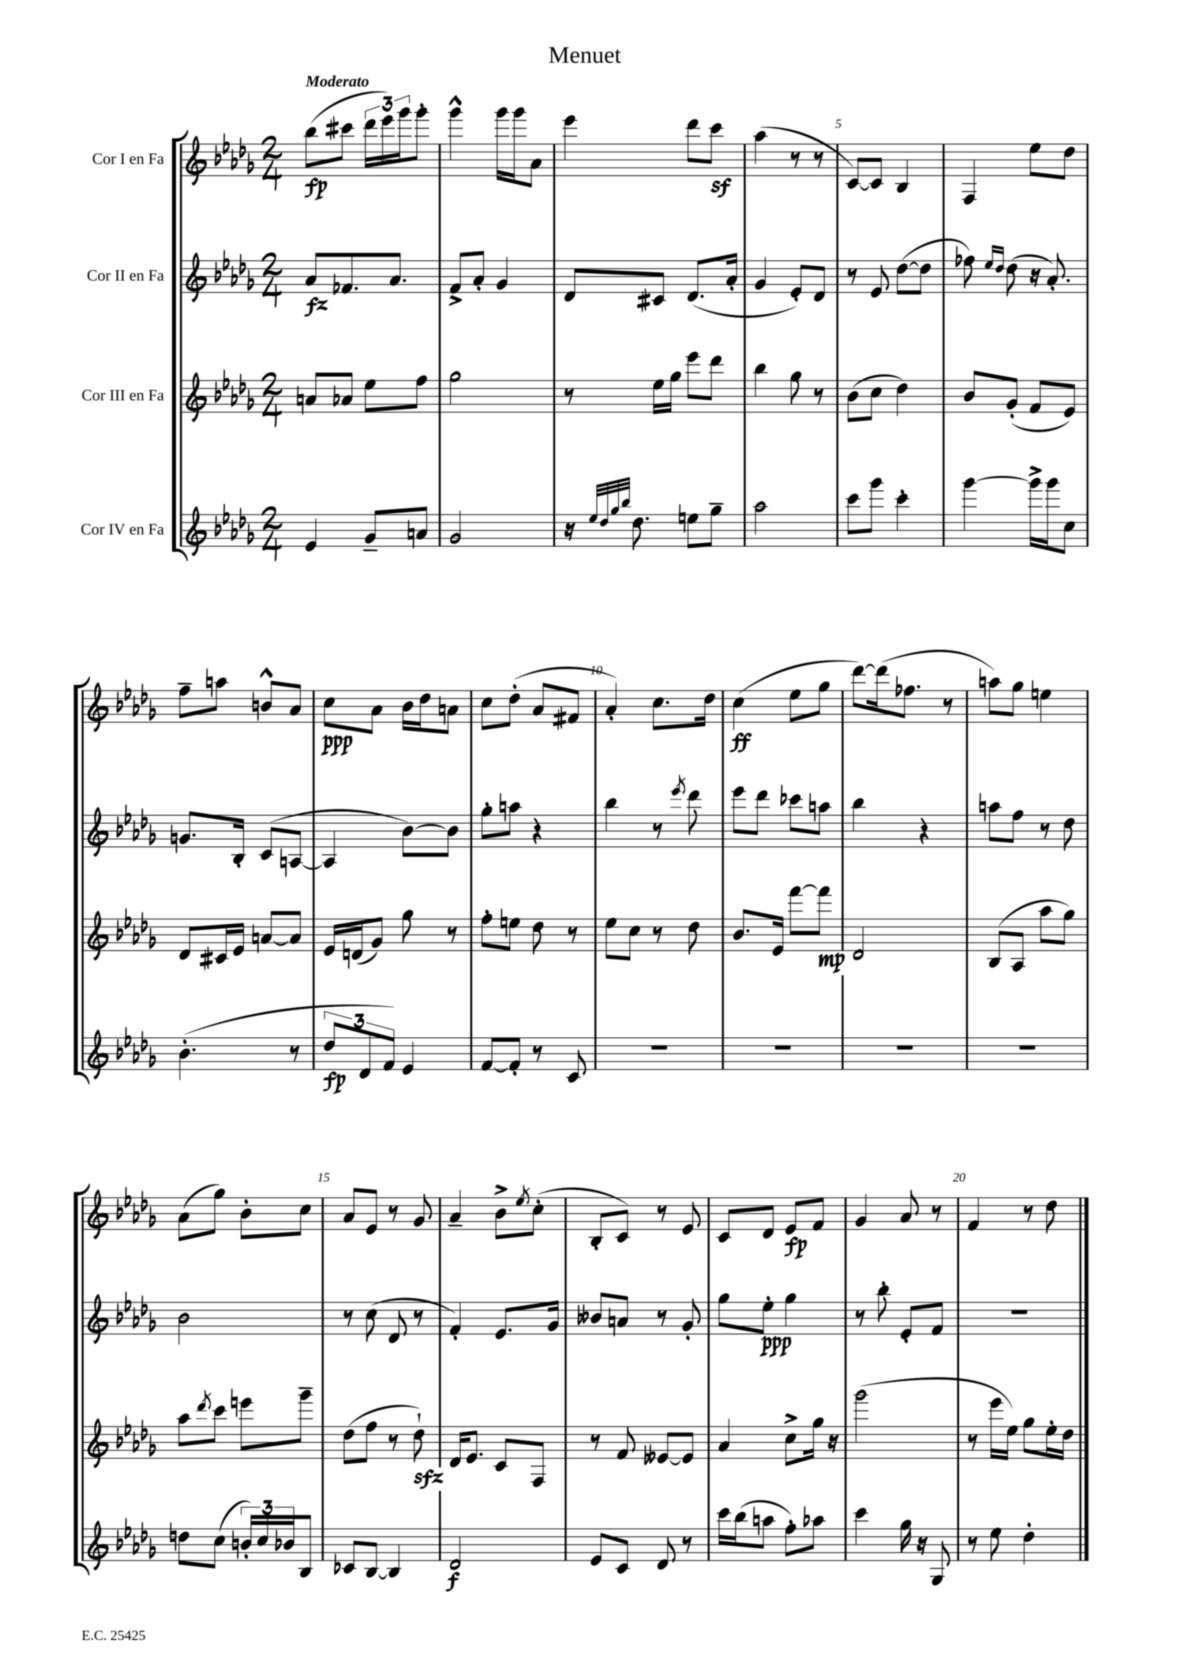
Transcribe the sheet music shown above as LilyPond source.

\header { title = "Menuet" }
<<
\new StaffGroup <<
\new Staff = "s0" \with { instrumentName = "Cor I en Fa" } {
    \clef treble \key des \major \numericTimeSignature \time 2/4 \tempo "Moderato"
    bes''8\fp( cis'''8 \tuplet 3/2 { des'''16 ees'''16) ges'''16 } ges'''8-. |
    ges'''4-^ ges'''16 ges'''16 aes'8 |
    ees'''4 des'''8 c'''8\sf |
    aes''4( r8 r8 |
    c'8~) c'8 bes4 |
    f4 ees''8 des''8 |
    f''8-- a''8 b'8-^ aes'8 |
    c''8\ppp aes'8 bes'16 des''16 a'8 |
    c''8 des''8-.( aes'8 fis'8 |
    aes'4-.) c''8. des''16 |
    c''4\ff( ees''8 ges''8 |
    des'''8~) des'''16( fes''8. r8 |
    a''8) ges''8 e''4 |
    aes'8( ges''8) bes'8-. c''8 |
    aes'8 ees'8 r8 ges'8 |
    aes'4-- bes'8-> \acciaccatura { ees''8 } c''8-.( |
    bes8-. c'8) r8 ees'8 |
    c'8 des'8 ees'8\fp f'8 |
    ges'4 aes'8 r8 |
    f'4 r8 des''8 \bar "|." |
}
\new Staff = "s1" \with { instrumentName = "Cor II en Fa" } {
    \clef treble \key des \major \numericTimeSignature \time 2/4
    aes'8\fz fes'8. aes'8. |
    f'8-> aes'8-. ges'4 |
    des'8 cis'8 des'8.( aes'16-. |
    ges'4 ees'8-.) des'8 |
    r8 ees'8 des''8~( des''8 |
    fes''8) \grace { ees''16 des''16 } des''8( r16 aes'8.-.) |
    g'8. bes16-. c'8( a8~ |
    a4 bes'8~) bes'8 |
    ges''8-. a''8 r4 |
    bes''4 r8 \acciaccatura { ees'''8 } des'''8 |
    ees'''8 des'''8 ces'''8 a''8 |
    bes''4 r4 |
    a''8 f''8 r8 des''8 |
    bes'2 |
    r8 c''8( des'8 r8 |
    f'4-.) ees'8. ges'16 |
    beses'8 a'8 r8 ges'8-. |
    ges''8 ees''8-.\ppp ges''4 |
    r8 bes''8-. ees'8-. f'8 |
    r2 \bar "|." |
}
\new Staff = "s2" \with { instrumentName = "Cor III en Fa" } {
    \clef treble \key des \major \numericTimeSignature \time 2/4
    a'8 aes'8 ees''8 f''8 |
    ges''2 |
    r8 ees''16 ges''16 ees'''8 des'''8 |
    bes''4 ges''8 r8 |
    bes'8( c''8 des''4) |
    bes'8 ges'8-.( f'8 ees'8) |
    des'8 cis'16 ees'16 a'8~ a'8 |
    ees'16 d'16( ges'8) ges''8 r8 |
    f''8-. e''8 des''8 r8 |
    ees''8 c''8 r8 des''8 |
    bes'8. ees'16 f'''8~ f'''8\mp |
    des'2 |
    bes8( aes8 aes''8 ges''8) |
    aes''8 \acciaccatura { des'''8 } c'''8 e'''8 ges'''8-- |
    des''8( f''8 r8 des''8-!\sfz) |
    des'16 ees'8. c'8 f8 |
    r8 f'8 eeses'8~ eeses'8 |
    aes'4 c''8-> ges''16 r16 |
    ges'''2( |
    r8 ees'''16 ees''16) ges''8 ees''16-. des''16 \bar "|." |
}
\new Staff = "s3" \with { instrumentName = "Cor IV en Fa" } {
    \clef treble \key des \major \numericTimeSignature \time 2/4
    ees'4 ges'8-- a'8 |
    ges'2 |
    r16 \grace { ees''32 des''32 ges''32 bes''32 } des''8. e''8 ges''8-- |
    aes''2 |
    c'''8 ges'''8 c'''4-. |
    ges'''4~ ges'''16-> ges'''16 c''8 |
    bes'4.-.( r8 |
    \tuplet 3/2 { des''8\fp des'8 f'8) } ees'4 |
    f'8~ f'8-. r8 c'8 |
    R2 |
    R2 |
    R2 |
    R2 |
    d''8 c''8( \tuplet 3/2 { b'16-.) c''16 bes'16 } bes8 |
    ces'8 bes8~ bes4 |
    des'2\f |
    ees'8 c'8 des'8 r8 |
    c'''16 bes''16( a''8 f''8-.) aes''8 |
    c'''4 ges''16 r16 ges8 |
    r8 ees''8 des''4-. \bar "|." |
}
>>
>>
\layout { \context { \Score \override BarNumber.break-visibility = ##(#f #t #t) barNumberVisibility = #(every-nth-bar-number-visible 5) } }
